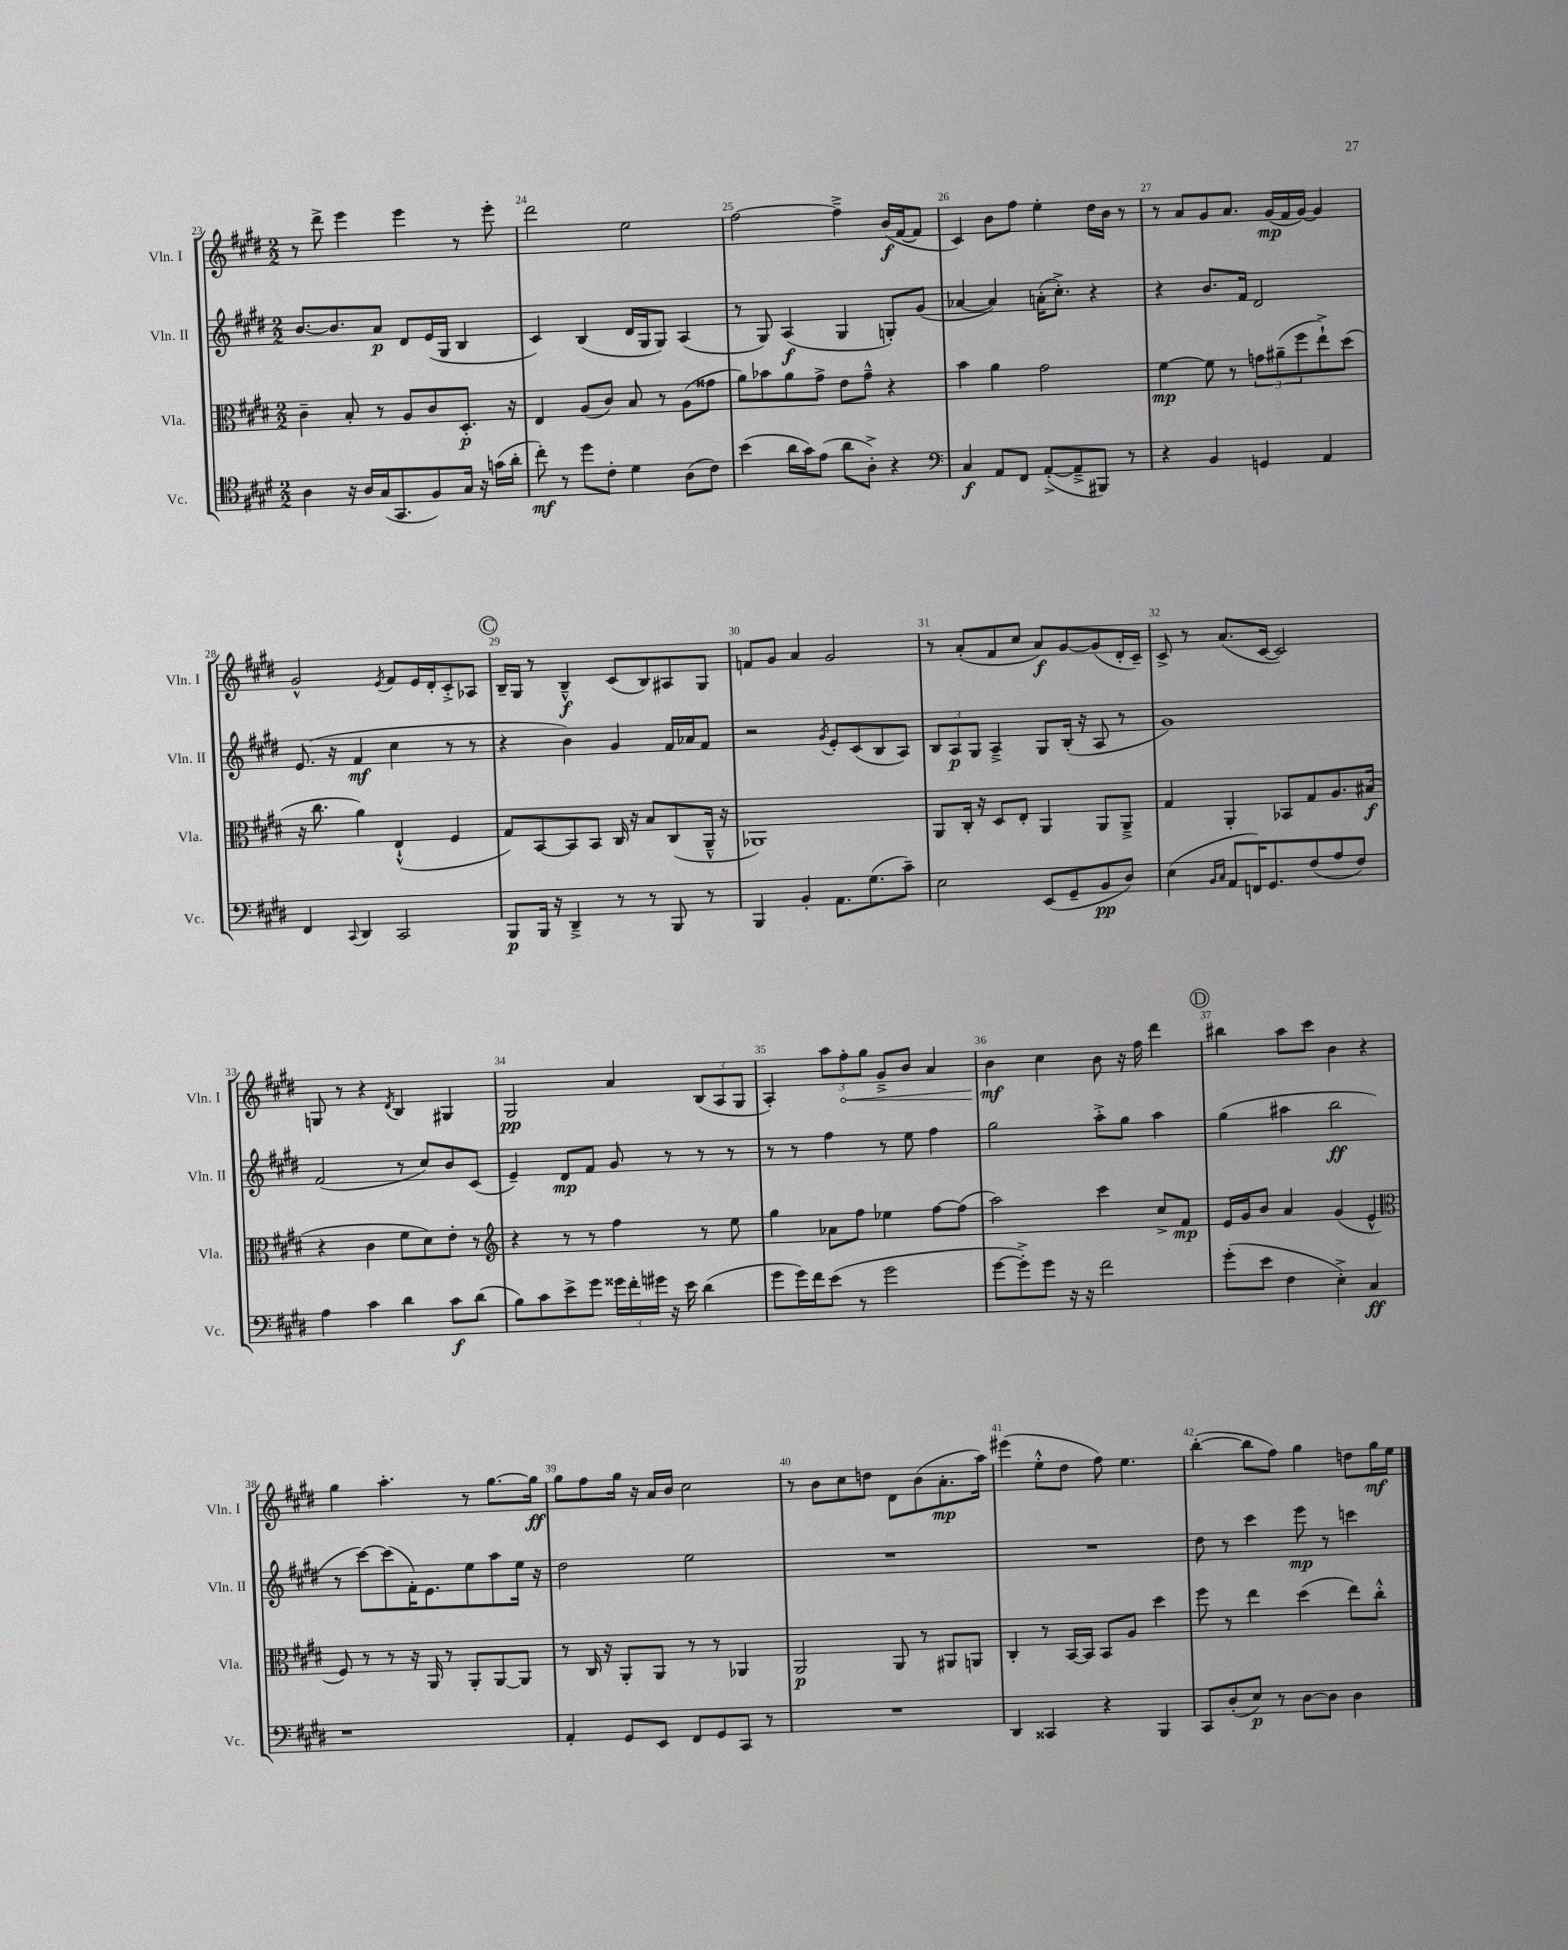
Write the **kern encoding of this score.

**kern	**dynam	**kern	**dynam	**kern	**dynam	**kern	**dynam
*part4	*part4	*part3	*part3	*part2	*part2	*part1	*part1
*staff4	*staff4	*staff3	*staff3	*staff2	*staff2	*staff1	*staff1
*I"Vc.	*	*I"Vla.	*	*I"Vln. II	*	*I"Vln. I	*
*I'Vc.	*	*I'Vla.	*	*I'Vln. II	*	*I'Vln. I	*
*clefC4	*	*clefC3	*	*clefG2	*	*clefG2	*
*k[f#c#g#d#]	*	*k[f#c#g#d#]	*	*k[f#c#g#d#]	*	*k[f#c#g#d#]	*
*M2/2	*	*M2/2	*	*M2/2	*	*M2/2	*
=23	=23	=23	=23	=23	=23	=23	=23
4A\	.	4c#~\	.	[8.b/L	.	8r	.
.	.	.	.	.	.	8ddd#^\	.
.	.	.	.	8.b/]	.	.	.
16r	.	8B'/	.	.	.	4eee\	.
16A/LL	.	.	.	.	.	.	.
(16G#/J	.	8r	.	8a/J	p	.	.
8.GG#/	.	.	.	.	.	.	.
.	.	8A/L	.	8d#/L	.	4eee\	.
8F#/)	.	8c#/	.	(16e/L	.	.	.
.	.	.	.	16G#/JJ	.	.	.
16G#/Jk	.	8.D#'/J	p	4B/	.	8r	.
16r	.	.	.	.	.	.	.
(16gn\LL	.	.	.	.	.	8eee'\	.
16a'\JJ	.	16r	.	.	.	.	.
=24	=24	=24	=24	=24	=24	=24	=24
8cc#'\)	mf	4E/	.	4c#/)	.	2ddd#\	.
8r	.	.	.	.	.	.	.
8dd#\L	.	(8A/L	.	(4B/	.	.	.
8c#'\J	.	8c#/J)	.	.	.	.	.
4d#\	.	8B/	.	16d#/LL	.	2ee\	.
.	.	.	.	16G#/J	.	.	.
.	.	8r	.	8G#/J)	.	.	.
(8A\L	.	(8A\L	.	(4A/	.	.	.
8c#\J)	.	8g##X\J	.	.	.	.	.
=25	=25	=25	=25	=25	=25	=25	=25
(4b\	.	8a\L)	.	8r	.	[2ff#\	.
.	.	8b-X\	.	8G#/)	.	.	.
16a\LL	.	8a\	.	(4A/	f	.	.
16g#\J)	.	.	.	.	.	.	.
(8e\J	.	8g#^\J	.	.	.	.	.
8a\L	.	8e\L	.	4G#/	.	4ff#~^\]	.
8A'^\J)	.	8g#~^^\J	.	.	.	.	.
4r	.	4r	.	8Gn'/L)	.	(16b/LL	f
.	.	.	.	.	.	[16f#/J	.
.	.	.	.	(8g#/J	.	8f#/J]	.
=26	=26	=26	=26	=26	=26	=26	=26
*clefF4	*	*	*	*	*	*	*
4C#/	f	4b\	.	[4a-X/	.	4c#/)	.
8AA/L	.	4a\	.	4a-/])	.	8b\L	.
8FF#/J	.	.	.	.	.	8ff#\J	.
([8AA'^/L	.	2g#\	.	(16an'\KL	.	4ee'\	.
.	.	.	.	8.cc#'^\J)	.	.	.
8AA~^/]	.	.	.	.	.	.	.
8BBB#X/J)	.	.	.	4r	.	16dd#\LL	.
.	.	.	.	.	.	16b\JJ	.
8r	.	.	.	.	.	8r	.
=27	=27	=27	=27	=27	=27	=27	=27
4r	.	[4f#\	mp	4r	.	8r	.
.	.	.	.	.	.	8a/L	.
4BB/	.	8f#\]	.	8.b/L	.	8g#/	.
.	.	8r	.	.	.	8.a/J	.
.	.	.	.	16f#/Jk	.	.	.
4GGn/	.	12gn\L	.	2d#/	.	.	.
.	.	.	.	.	.	(16g#/LL	mp
.	.	(12a#X~\	.	.	.	.	.
.	.	.	.	.	.	16f#/	.
.	.	12ff#\	.	.	.	.	.
.	.	.	.	.	.	[16g#/JJ)	.
4AA/	.	8ee`^\)	.	.	.	4g#/]	.
.	.	(8dd#\J	.	.	.	.	.
!!LO:LB:g=z
=28	=28	=28	=28	=28	=28	=28	=28
4FF#/	.	16r	.	(8.e/	.	2g#^^/	.
.	.	8.cc#\	.	.	.	.	.
.	.	.	.	16r	.	.	.
8qqCC#/	.	.	.	.	.	.	.
4DD#/	.	4a\)	.	4f#/	mf	.	.
.	.	.	.	.	.	8qe/	.
2CC#/	.	(4E`^^/	.	4cc#\	.	8f#/L	.
.	.	.	.	.	.	16e/L	.
.	.	.	.	.	.	16d#'/J	.
.	.	4F#/	.	8r	.	8c#'^/	.
.	.	.	.	8r	.	8A-X/J	.
!!LO:REH:place=s1:t=C
=29	=29	=29	=29	=29	=29	=29	=29
8BBB/L	p	8G#/L)	.	4r	.	16B~/LL	.
.	.	.	.	.	.	16G#/JJ	.
16BBB/Jk	.	[8BB/	.	.	.	8r	.
16r	.	.	.	.	.	.	.
4DD#~^/	.	8BB/]	.	4b\)	.	4B~^^/	f
.	.	8BB/J	.	.	.	.	.
8r	.	16C#/	.	4g#/	.	(8c#/L	.
.	.	16r	.	.	.	.	.
8r	.	8B/L	.	.	.	8B/)	.
8BBB/	.	(8C#/	.	16f#/LL	.	8A#X/	.
.	.	.	.	16a-X/J	.	.	.
8r	.	16AA~^^/Jk	.	8f#/J	.	8G#/J	.
.	.	16r	.	.	.	.	.
=30	=30	=30	=30	=30	=30	=30	=30
4BBB/	.	1AA-X)	.	2r	.	8fn/L	.
.	.	.	.	.	.	8g#/J	.
4BB'/	.	.	.	.	.	4a/	.
.	.	.	.	8qg#/	.	.	.
8.AA\L	.	.	.	8e'/L	.	2g#/	.
.	.	.	.	(8c#/	.	.	.
(8.G#\	.	.	.	.	.	.	.
.	.	.	.	8B/	.	.	.
8c#~\J)	.	.	.	8A/J)	.	.	.
=31	=31	=31	=31	=31	=31	=31	=31
2E\	.	8AA/L	.	12B/L	.	8r	.
.	.	.	.	12A/	p	.	.
.	.	16C#'/Jk	.	.	.	(8a'/L	.
.	.	.	.	12G#/J	.	.	.
.	.	16r	.	.	.	.	.
.	.	8D#/L	.	4A~^/	.	8f#/	.
.	.	8E'/J	.	.	.	8cc#/J	.
(8EE/L	.	4AA/	.	8G#/L	.	8a/L)	f
8GG#~/	.	.	.	(16B'/Jk	.	[8g#/	.
.	.	.	.	16r	.	.	.
8BB/	pp	8AA/L	.	8A/	.	(8g#/]	.
8D#/J)	.	8AA~^/J	.	8r	.	16d#'/L	.
.	.	.	.	.	.	16c#~/JJ)	.
=32	=32	=32	=32	=32	=32	=32	=32
(4E\	.	4G#/	.	1g#)	.	8c#^/	.
.	.	.	.	.	.	8r	.
16qqBB/LL	.	.	.	.	.	.	.
16qqC#/JJ	.	.	.	.	.	.	.
8AA/L	.	4AA'/	.	.	.	(8.a/L	.
16FFn/K)	.	.	.	.	.	.	.
8.GG#/	.	.	.	.	.	[16c#/Jk	.
.	.	8BB-X/L	.	.	.	2c#/])	.
(8F#/	.	8G#/	.	.	.	.	.
8A/	.	8.A/	.	.	.	.	.
8F#/J)	.	.	.	.	.	.	.
.	.	(16B#X/Jk	f	.	.	.	.
!!LO:LB:g=z
=33	=33	=33	=33	=33	=33	=33	=33
4A\	.	4r	.	(2f#/	.	8Gn/	.
.	.	.	.	.	.	8r	.
4c#\	.	4c#\	.	.	.	4r	.
.	.	.	.	.	.	8qd#/	.
4d#\	.	8f#\L	.	8r	.	4B/	.
.	.	8d#\)	.	8cc#/L)	.	.	.
8c#\L	f	8e'\J	.	8b/	.	4G#X/	.
(8d#\J	.	8r	.	(8c#/J	.	.	.
=34	=34	=34	=34	=34	=34	=34	=34
*	*	*clefG2	*	*	*	*	*
8B\L)	.	4r	.	4e~/)	.	2G#/	pp
8c#\	.	.	.	.	.	.	.
8e^\	.	8r	.	8d#/L	mp	.	.
8g#\J	.	8r	.	8f#/J	.	.	.
24g##X\LL	.	4ff#\	.	8g#/	.	4a/	.
24f#'\	.	.	.	.	.	.	.
24g#X\JJ	.	.	.	.	.	.	.
16r	.	.	.	8r	.	.	.
16e\	.	.	.	.	.	.	.
(4d#\	.	8r	.	8r	.	(12B/L	.
.	.	.	.	.	.	12A/	.
.	.	8ee\	.	8r	.	.	.
.	.	.	.	.	.	12G#/J	.
=35	=35	=35	=35	=35	=35	=35	=35
8g#\L	.	4gg#\	.	8r	.	4A'/)	.
16g#\L)	.	.	.	8r	.	.	.
16f#\J	.	.	.	.	.	.	.
(8e\J	.	8a-X\L	.	4ff#\	.	12aa\L	.
!	!	!	!	!	!	!	!LO:HP:b
.	.	.	.	.	.	12ff#'\	<
8r	.	8ff#\J	.	.	.	.	.
.	.	.	.	.	.	12gg#\J	.
2g#\	.	4ee-X\	.	8r	.	8g#~^/L	.
.	.	.	.	8ee\	.	8b/J	.
.	.	[8ff#\L	.	4ff#\	.	4a/	.
.	.	(8ff#\J]	.	.	.	.	.
=36	=36	=36	=36	=36	=36	=36	=36
[8g#\L	.	2aa\)	.	2gg#\	.	4b\	mf
8g#'^\])	.	.	.	.	.	.	.
8g#\J	.	.	.	.	.	4cc#\	[
16r	.	.	.	.	.	.	.
16r	.	.	.	.	.	.	.
2f#\	.	4ccc#\	.	8aa'^\L	.	8b\	.
.	.	.	.	8gg#\J	.	16r	.
.	.	.	.	.	.	16ff#\	.
.	.	8cc#^/L	.	4aa\	.	4ddd#\	.
.	.	8f#/J	mp	.	.	.	.
!!LO:REH:place=s1:t=D
=37	=37	=37	=37	=37	=37	=37	=37
(8g#'\L	.	16e/LL	.	(4gg#\	.	4bb#X\	.
.	.	16g#/J	.	.	.	.	.
8e\J	.	8b/J	.	.	.	.	.
4F#\	.	4a/	.	4aa#X\	.	8aa\L	.
.	.	.	.	.	.	8ccc#\J	.
4E'^\)	.	(4g#/	.	2bb\	ff	4b\	.
4C#/	ff	4e^^/	.	.	.	4r	.
!!LO:LB:g=z
=38	=38	=38	=38	=38	=38	=38	=38
*	*	*clefC3	*	*	*	*	*
1r	.	8F#/)	.	8r	.	4gg#\	.
.	.	8r	.	[8ccc#\L)	.	.	.
.	.	8r	.	(8ccc#\]	.	4.aa'\	.
.	.	16r	.	16f#'\K)	.	.	.
.	.	16AA/	.	8.e\	.	.	.
.	.	8r	.	.	.	.	.
.	.	8AA'/L	.	8ee\	.	8r	.
.	.	[8AA/	.	8aa\	.	[8.gg#\L	.
.	.	8AA/J]	.	16ee\Jk	.	.	.
.	.	.	.	16r	.	16gg#\Jk]	ff
=39	=39	=39	=39	=39	=39	=39	=39
4AA'/	.	8r	.	2dd#\	.	8gg#\L	.
.	.	16C#/	.	.	.	8ff#\	.
.	.	16r	.	.	.	.	.
8GG#/L	.	8AA'/L	.	.	.	16gg#\Jk	.
.	.	.	.	.	.	16r	.
8EE/J	.	8AA/J	.	.	.	16a/LL	.
.	.	.	.	.	.	16b/JJ	.
8FF#/L	.	8r	.	2ee\	.	2cc#\	.
8GG#/	.	8r	.	.	.	.	.
8CC#/J	.	4AA-X/	.	.	.	.	.
8r	.	.	.	.	.	.	.
=40	=40	=40	=40	=40	=40	=40	=40
1r	.	2AA/	p	1r	.	8r	.
.	.	.	.	.	.	8b\L	.
.	.	.	.	.	.	8cc#\	.
.	.	.	.	.	.	8ddn\J	.
.	.	8AA/	.	.	.	8d#\L	.
.	.	8r	.	.	.	(8b\	.
.	.	8AA#X/L	.	.	.	8.a'\	mp
.	.	8AAn/J	.	.	.	.	.
.	.	.	.	.	.	16aa\Jk)	.
=41	=41	=41	=41	=41	=41	=41	=41
4DD#/	.	4C#'/	.	1r	.	(4eee#X\	.
4CC##X/	.	8r	.	.	.	8ee'^^\L	.
.	.	[16BB/LL	.	.	.	8dd#\J	.
.	.	16BB/JJ]	.	.	.	.	.
4r	.	8BB/L	.	.	.	8ff#\)	.
.	.	8A/J	.	.	.	4.ee\	.
4BBB/	.	4dd#\	.	.	.	.	.
=42	=42	=42	=42	=42	=42	=42	=42
8CC#/L	.	8ff#\	.	8dd#\	.	([4bb'\	.
(8D#'/	.	8r	.	8r	.	.	.
8E/J)	p	4ee\	.	4ccc#\	.	8bb\L]	.
8r	.	.	.	.	.	8ff#\J)	.
[8D#\L	.	(4dd#\	.	8eee\	mp	4gg#\	.
8D#\J]	.	.	.	8r	.	.	.
4D#\	.	8ee\L)	.	4cccn\	.	8ddn\L	.
.	.	8cc#'^^\J	.	.	.	16gg#\L	mf
.	.	.	.	.	.	16ee\JJ	.
==	==	==	==	==	==	==	==
*-	*-	*-	*-	*-	*-	*-	*-
